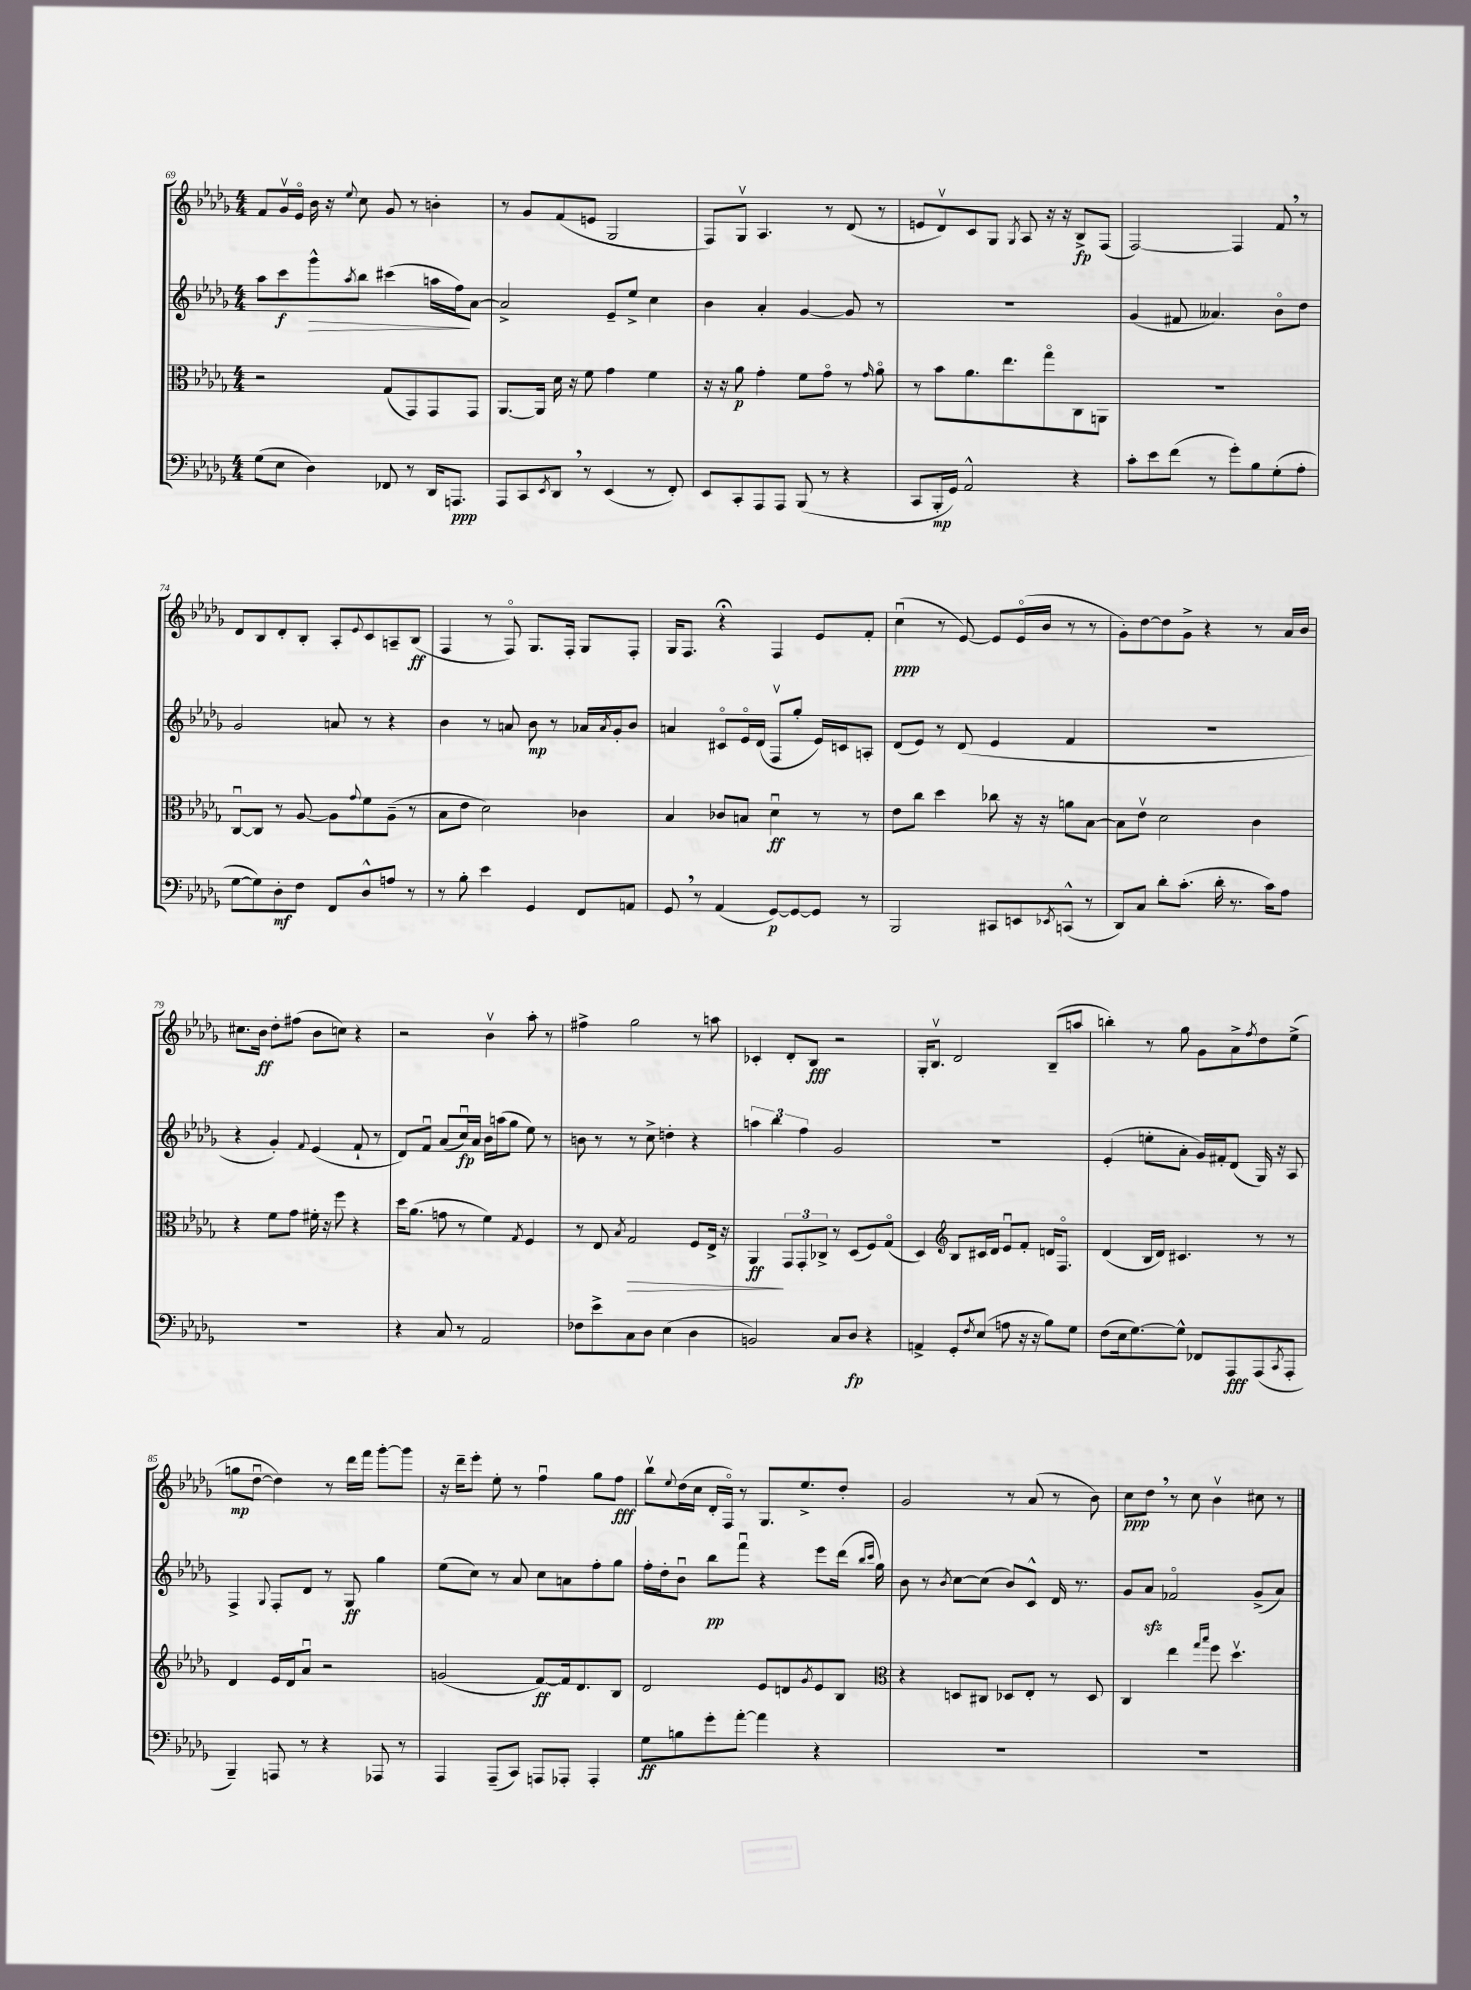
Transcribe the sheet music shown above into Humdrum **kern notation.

**kern	**kern	**kern	**kern
*staff4	*staff3	*staff2	*staff1
*clefF4	*clefC3	*clefG2	*clefG2
*k[b-e-a-d-g-]	*k[b-e-a-d-g-]	*k[b-e-a-d-g-]	*k[b-e-a-d-g-]
*M4/4	*M4/4	*M4/4	*M4/4
(8G-	2r	8aa-	8f
8E-	.	8ccc	16g-v
.	.	.	16e-o
4D-)	.	8ggg-^^	16b-
.	.	.	16r
.	.	8qaa-	8qqee-
.	.	8bb-	8cc
8FF-	(8G-	(4ccc#	8g-
8r	8GG-)	.	8r
16DD-	8GG-	16aa	4b'
8.AAA	.	16ff)	.
.	8GG-	[8a-	.
=	=	=	=
8AAA-	[8.AA-	2a-^]	8r
8CC	.	.	8g-
.	16AA-]	.	.
8qEE-	.	.	.
8DD-	16d-	.	(8f
.	16r	.	.
8r	8f	.	8e
(4EE-	4g-	8e-~	2G-
.	.	8ee-^	.
8r	4f	4cc	.
8FF')	.	.	.
=	=	=	=
8EE-	16r	4b-	8F)
.	16r	.	.
8CC'	8a-	.	8G-v
8AAA-	4g-'	4a-'	4.A-
8AAA-	.	.	.
(8BBB-	8f	[4g-	.
8r	8g-o	.	8r
4r	8r	8g-]	(8d-
.	16qqg-	.	.
.	8a-o	8r	8r
=	=	=	=
8CC	8r	1r	8e
16BBB-'	8b-	.	8d-v)
16GG-)	.	.	.
2AA-^^	8.a-	.	8c
.	.	.	8G-
.	8.ee-	.	.
.	.	.	8qG-
.	.	.	8A-
.	8gg-o	.	16r
.	.	.	16r
4r	8C	.	8B-^
.	8AA	.	(8F
=	=	=	=
8c'	1r	(4g-	[2F)
8e-	.	.	.
(8f	.	8f#	.
8r	.	4.a--)	.
8g-')	.	.	4F]
8B-	.	.	.
(8G-'	.	8b-o	8f
8A-'	.	8dd-	8r
=	=	=	=
[8G-	[8Cu	2g-	8d-
8G-])	8C]	.	8B-
8D-'	8r	.	8d-'
8F	[8A-	.	8B-'
8FF	8A-]	8a	8A-'
.	8qqg-	.	8qqe-
8D-^^	8f	8r	8c
8A	(8A-~	4r	8A~
8r	8r	.	(8B-
=	=	=	=
8r	8B-	4b-	4F
8B-'	8e-	.	.
4e-	2d-)	8r	8r
.	.	8a	8Fo)
4GG-	.	8b-	8.G-
.	.	8r	.
.	.	.	16F'
8FF	4c-	16a-	8G-
.	.	8qa-	.
.	.	16g-'	.
8AA	.	8b-	8F'
=	=	=	=
8GG-	4B-	4a	16G-
.	.	.	8.F
8r	.	.	.
(4AA-	8c-	8c#o	4r;
.	8B	16e-o	.
.	.	(16d-	.
[8GG-)	4d-u	8Fv	4F
8GG-_	.	8gg-'	.
8GG-]	8r	16e-)	8e-
.	.	16c	.
8r	8r	8A'	8f'
=	=	=	=
2BBB-	8e-	(8d-	(4ccu
.	8cc	8e-)	.
.	4dd-	8r	8r
.	.	(8d-	[8e-)
8CC#	8cc-	4e-	8e-]
8EE	16r	.	(16e-o
.	16r	.	16b-
8qEE-	.	.	.
(8CC^^	8a	4f	8r
8r	[8B-	.	8r
=	=	=	=
8DD-)	8B-]	1r	8g-')
8C	8e-v	.	[8dd-
8d-'	2d-	.	8dd-]
(8.c'	.	.	8g-^
.	.	.	4r
16d-'	.	.	.
8.r	.	.	.
.	4c	.	8r
16c)	.	.	.
8A-	.	.	16a-
.	.	.	16b-
=	=	=	=
1r	4r	4r	8.cc#
.	.	.	16b-
.	8f	4g-')	8dd-'
.	8g-	.	(8ff#
.	.	8qqf	.
.	16f#'	(4e-	8b-
.	16r	.	.
.	8ff	.	8cc)
.	4r	8f`	4r
.	.	8r	.
=	=	=	=
4r	16dd-	8d-)	2r
.	(8.a-	.	.
.	.	8fu	.
8C	8g	(8a-	.
8r	8r	16ccu)	.
.	.	16a-	.
2AA-	4f)	16b-	4b-v
.	.	(16aa	.
.	.	8gg-	.
.	8qG-	.	.
.	4F	8ee-)	8aa-'
.	.	8r	8r
=	=	=	=
8F-	8r	8b	4ff#^
8e-^	8E-	8r	.
.	8qB-	.	.
8C	2G-	8r	2gg-
8D-	.	8cc^	.
(4E-	.	4dd'	.
4D-	8F	4r	8r
.	16E-^	.	8aa
.	16r	.	.
=	=	=	=
2BB)	4AA-	6aa	4c-'
.	.	6bb-	.
.	12GG-	.	8d-'
.	12GG-'	6ff	.
.	.	.	8B-
.	12C-^	.	.
8C	8r	2g-	2r
8D-	(8D-	.	.
4r	8F)	.	.
.	(8G-o	.	.
=	=	=	=
4AA^	4D-)	1r	16G-'
.	.	.	8.B-v
*	*clefG2	*	*
8GG-'	8B-	.	2d-
8qF	.	.	.
(8E-	16c#	.	.
.	16d-	.	.
8A	8e-u	.	.
16r	8f'	.	.
16r	.	.	.
8B-)	16d	.	(8B-~
.	8.Fo	.	.
8G-	.	.	8aa
=	=	=	=
(8F	(4d-	(4e-'	4bb')
16E-	.	.	.
[8.G-)	.	.	.
.	16B-	8ee'	8r
.	16d-)	.	.
8G-^^]	4.c#	8a-'	8gg-
8FF-	.	16g-)	8g-
.	.	16f#'	.
8AAA-	.	(8d-	8a-^
.	.	.	8qff
(8AAA-	8r	16G-)	8dd-
.	.	16r	.
8qCC	.	.	.
8AAA-'	8r	8A-	(8ee-^
=	=	=	=
4BBB-~)	4d-	4F^	8gg
.	.	.	[8dd-u
.	.	8qqG-	.
8AAA	16e-	8F'	4dd-])
.	16d-	.	.
8r	8a-u	8d-	.
4r	2r	8r	8r
.	.	8G-	16ddd-
.	.	.	16fff
8AAA-	.	4gg-	[8ggg-'
8r	.	.	8ggg-]
=	=	=	=
4AAA-	(2g	(8ee-	16r
.	.	.	16ddd-~
.	.	8cc)	8eee-'
(8AAA-~	.	8r	8ee-'
8CC)	.	8a-	8r
8AAA	[8f)	8cc	4ffu
8AAA-'	16f]	8a	.
.	8.d-	.	.
4AAA-'	.	8ff'	8gg-
.	8B-	8gg-	8ff
=	=	=	=
8G-	2d-	16ff'	8bb-v
.	.	16dd-'	.
.	.	.	8qqee-
8B	.	8b-u	(16dd-
.	.	.	16cc
8g-'	.	8bb-	16d-'
.	.	.	16Fo)
[8a-'	.	8fffu	8r
4a-]	8e-	4r	8.G-
.	8d	.	.
.	.	.	8.ee-^
.	8qg-	.	.
4r	8e-	8eee-	.
.	8B-	(16ddd-	8dd-'
.	.	16qqbb-	.
.	.	16qqccc	.
.	.	16gg-)	.
=	=	=	=
*	*clefC3	*	*
1r	4r	8b-	2g-
.	.	8r	.
.	.	8qb-	.
.	8D	[8cc	.
.	8C#	(8cc]	.
.	8D-	8b-)	8r
.	8E-'	8c^^	(8a-
.	8r	16d-	8r
.	.	8.r	.
.	8D-	.	8b-)
=	=	=	=
1r	4C	8g-	8cc
.	.	8a-	8dd-
.	4ee-	2f-o	8r
.	.	.	8cc
.	16qqgg-	.	.
.	16qqbb-	.	.
.	8ff	.	4b-v
.	4.dd-v	.	.
.	.	(8g-^	8cc#
.	.	8a-)	8r
==	==	==	==
*-	*-	*-	*-
